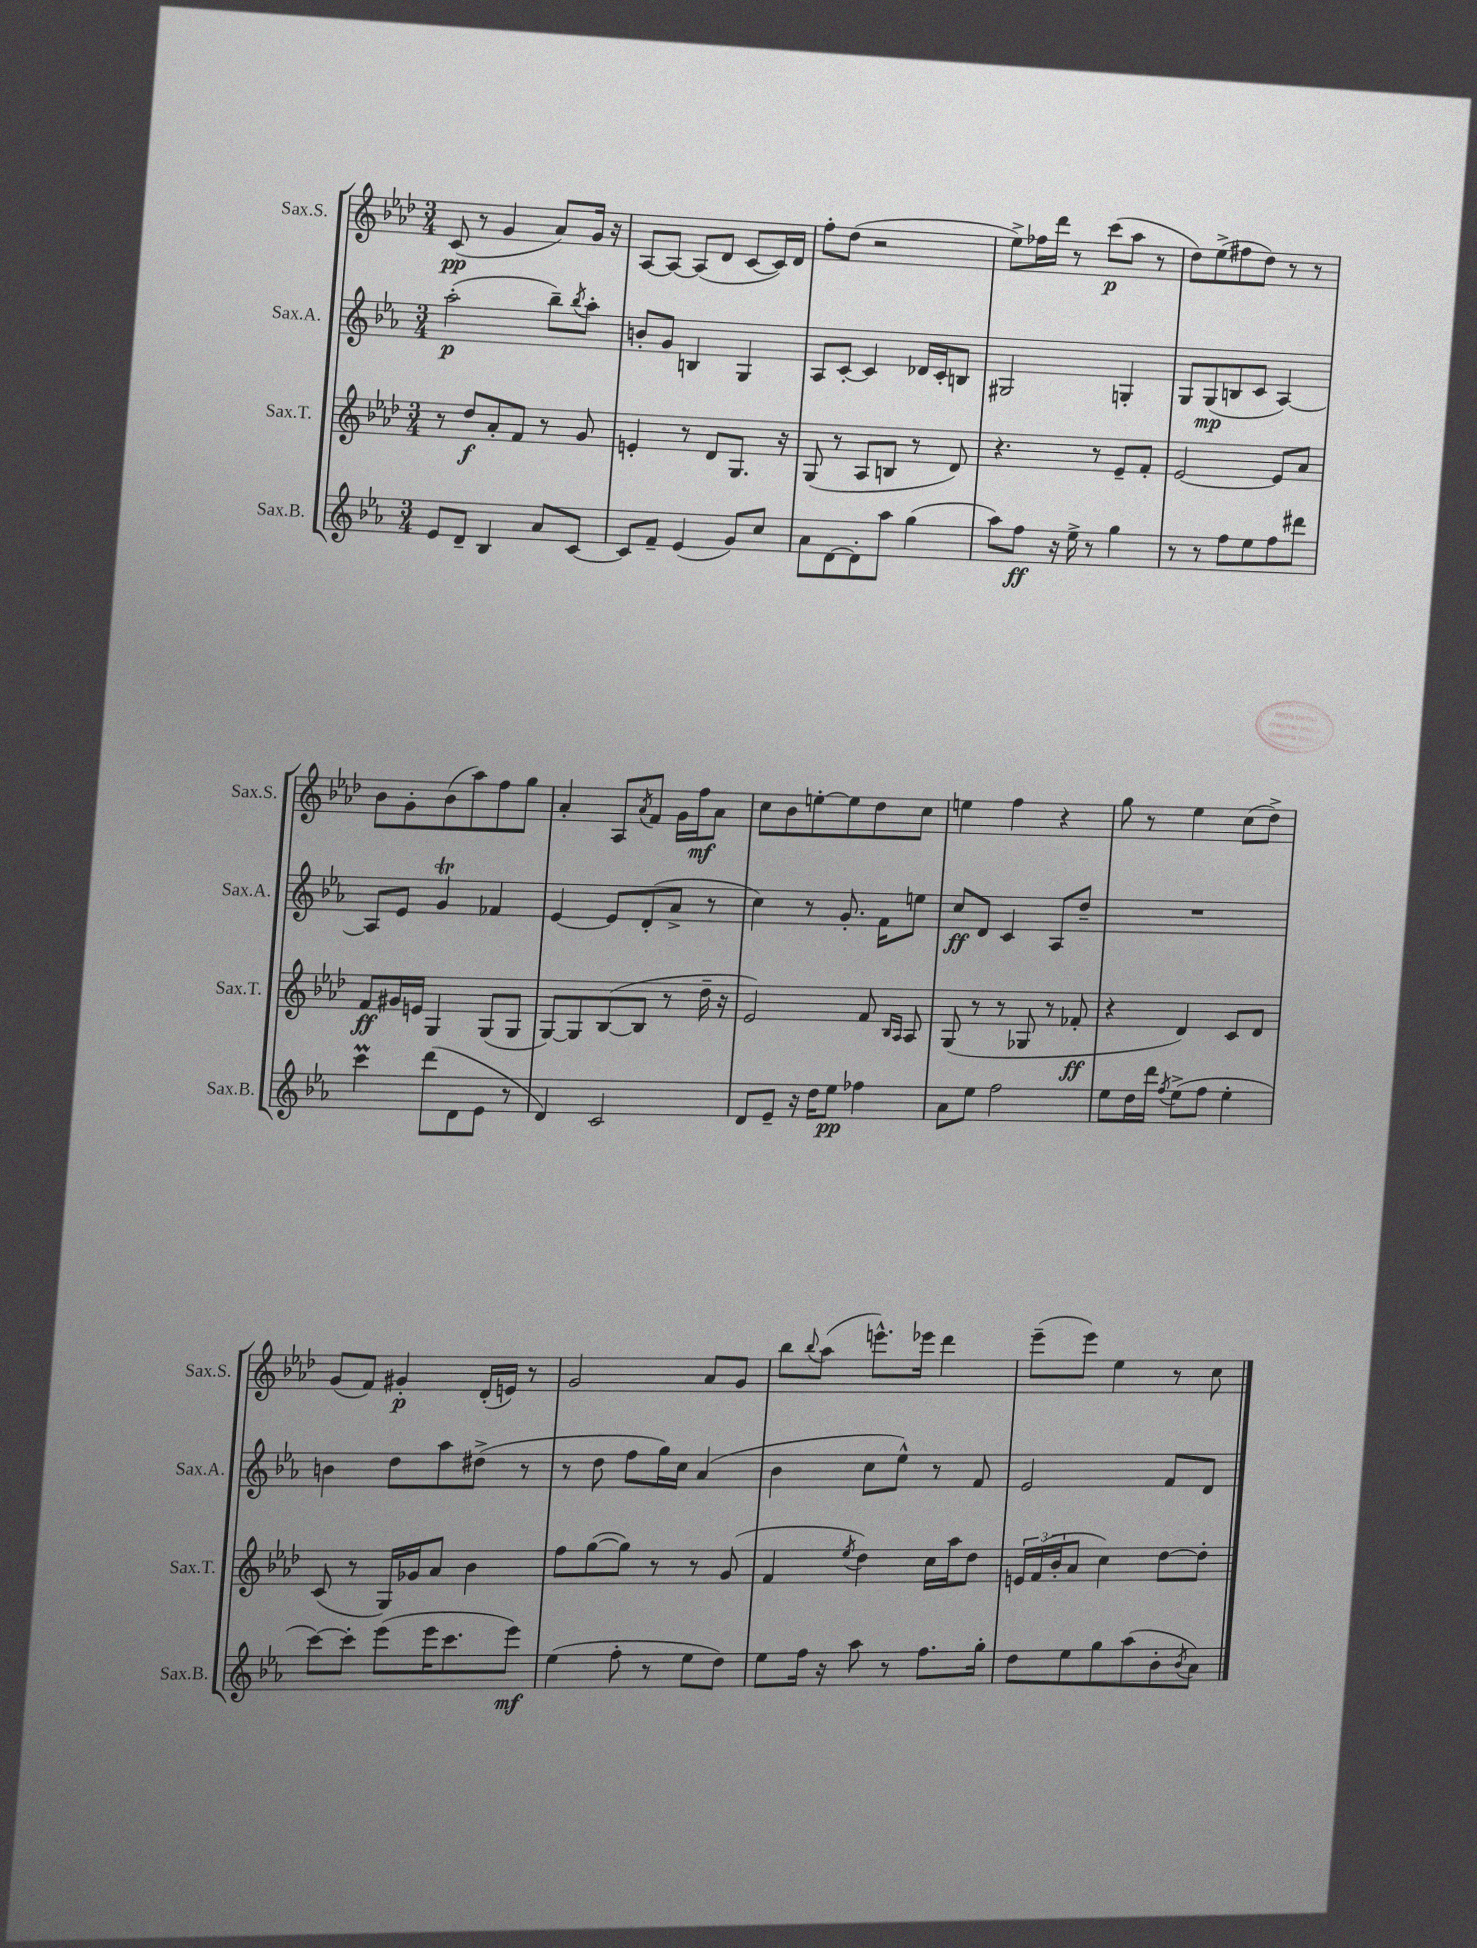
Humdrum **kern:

**kern	**dynam	**kern	**dynam	**kern	**dynam	**kern	**dynam
*part4	*part4	*part3	*part3	*part2	*part2	*part1	*part1
*staff4	*staff4	*staff3	*staff3	*staff2	*staff2	*staff1	*staff1
*I"Sax.B.	*	*I"Sax.T.	*	*I"Sax.A.	*	*I"Sax.S.	*
*I'Sax.B.	*	*I'Sax.T.	*	*I'Sax.A.	*	*I'Sax.S.	*
*clefG2	*	*clefG2	*	*clefG2	*	*clefG2	*
*k[b-e-a-]	*	*k[b-e-a-d-]	*	*k[b-e-a-]	*	*k[b-e-a-d-]	*
*M3/4	*	*M3/4	*	*M3/4	*	*M3/4	*
=1	=1	=1	=1	=1	=1	=1	=1
8e-/L	.	8r	.	(2aa-'\	p	(8c/	pp
8d~/J	.	8dd-/L	f	.	.	8r	.
4B-/	.	8a-'/	.	.	.	4g/	.
.	.	8f/J	.	.	.	.	.
8a-/L	.	8r	.	8bb-~\L)	.	8a-/L)	.
.	.	.	.	8qbb-/	.	.	.
[8c/J	.	8g/	.	8aa-'\J	.	16g/Jk	.
.	.	.	.	.	.	16r	.
=2	=2	=2	=2	=2	=2	=2	=2
8c/L]	.	4en'/	.	8bn'/L	.	[8A-/L	.
8f~/J	.	.	.	8g/J	.	8A-/J_	.
(4e-/	.	8r	.	4Bn/	.	(8A-/L]	.
.	.	8d-/L	.	.	.	8d-/J	.
8g/L)	.	8.G/J	.	4G/	.	[8c/L	.
8cc/J	.	.	.	.	.	16c/L])	.
.	.	16r	.	.	.	16d-/JJ	.
=3	=3	=3	=3	=3	=3	=3	=3
8a-\L	.	(8G/	.	8A-/L	.	8ff'\L	.
[8d\	.	8r	.	[8c'/J	.	(8dd-\J	.
8d'\]	.	8A-/L	.	4c/]	.	2r	.
8aa-\J	.	8Bn/J	.	.	.	.	.
(4gg\	.	8r	.	16d-X/LL	.	.	.
.	.	.	.	16c'/J	.	.	.
.	.	8d-/)	.	8Bn/J	.	.	.
=4	=4	=4	=4	=4	=4	=4	=4
8aa-\L)	.	4.r	.	2G#X/	.	8ee-^\L)	.
8ff\J	ff	.	.	.	.	16ff-X\L	.
.	.	.	.	.	.	16ddd-\JJ	.
16r	.	.	.	.	.	8r	.
16ee-^\	.	.	.	.	.	.	.
8r	.	8r	.	.	.	(8ccc\L	p
4gg\	.	8e-~/L	.	4Gn'/	.	8aa-\J	.
.	.	8f'/J	.	.	.	8r	.
=5	=5	=5	=5	=5	=5	=5	=5
8r	.	[2e-/	.	8G/L	.	8dd-\L)	.
8r	.	.	.	(8G/	mp	(8ee-^\	.
8ff\L	.	.	.	8Bn/	.	8ff#X\	.
8ee-\	.	.	.	8c/J	.	8dd-\J)	.
8ff\	.	8e-/L]	.	[4A-/)	.	8r	.
8ddd#X\J	.	8a-/J	.	.	.	8r	.
!!LO:LB:g=z
=6	=6	=6	=6	=6	=6	=6	=6
4cccM\	.	8f/L	ff	8A-/L]	.	8b-\L	.
.	.	16g#X/L	.	8e-/J	.	8g'\	.
.	.	16en/JJ	.	.	.	.	.
(8ddd\L	.	4G/	.	4gt/	.	(8b-\	.
8d\	.	.	.	.	.	8aa-\)	.
8e-\J	.	(8G/L	.	4f-X/	.	8ff\	.
8r	.	8G/J	.	.	.	8gg\J	.
=7	=7	=7	=7	=7	=7	=7	=7
4d/)	.	[8G/L)	.	[4e-/	.	4a-'/	.
.	.	8G/]	.	.	.	.	.
2c/	.	([8B-/	.	8e-/L]	.	8A-/L	.
.	.	.	.	.	.	8qa-/	.
.	.	8B-/J]	.	(8d'/	.	8f/J	.
.	.	8r	.	8a-^/J	.	16g\LL	.
.	.	.	.	.	.	16ff\J	mf
.	.	16dd-~\	.	8r	.	8a-\J	.
.	.	16r	.	.	.	.	.
=8	=8	=8	=8	=8	=8	=8	=8
8d/L	.	2e-/)	.	4cc\)	.	8cc\L	.
8e-~/J	.	.	.	.	.	8b-\	.
16r	.	.	.	8r	.	[8een'\	.
16dd\KL	.	.	.	.	.	.	.
8ee-\J	pp	.	.	8.g'/	.	8ee\]	.
4ff-X\	.	8f/	.	.	.	8dd-\	.
.	.	.	.	16f\KL	.	.	.
.	.	16qqB-/LL	.	.	.	.	.
.	.	16qqA-/JJ	.	.	.	.	.
.	.	8A-/	.	8een\J	.	8cc\J	.
=9	=9	=9	=9	=9	=9	=9	=9
8a-\L	.	(8G/	.	8cc/L	ff	4een\	.
8ee-\J	.	8r	.	8d/J	.	.	.
2ff\	.	8r	.	4c/	.	4ff\	.
.	.	8G-X/	.	.	.	.	.
.	.	8r	.	8A-/L	.	4r	.
.	.	8f-X'/	ff	8dd~/J	.	.	.
=10	=10	=10	=10	=10	=10	=10	=10
8ee-\L	.	4r	.	2.r	.	8gg\	.
16dd\L	.	.	.	.	.	8r	.
16ddd\JJ	.	.	.	.	.	.	.
8qff/	.	.	.	.	.	.	.
(8ee-^\L	.	4d-/)	.	.	.	4ee-\	.
8ff\J	.	.	.	.	.	.	.
4ee-'\	.	8c/L	.	.	.	(8cc\L	.
.	.	8d-/J	.	.	.	8dd-^\J)	.
!!LO:LB:g=z
=11	=11	=11	=11	=11	=11	=11	=11
[8ccc\L)	.	(8c/	.	4bn\	.	(8g/L	.
8ccc'\J]	.	8r	.	.	.	8f/J)	.
(8eee-\L	.	16G/LL)	.	8dd\L	.	4g#X'/	p
.	.	16g-X/J	.	.	.	.	.
16eee-\K	.	8a-/J	.	8aa-\	.	.	.
8.ccc\	.	.	.	.	.	.	.
.	.	4b-\	.	(8dd#X^\J	.	(16d-'/LL	.
.	.	.	.	.	.	16en/JJ)	.
8eee-\J)	mf	.	.	8r	.	8r	.
=12	=12	=12	=12	=12	=12	=12	=12
(4ee-\	.	8ff\L	.	8r	.	2g/	.
.	.	([8gg\	.	8dd\	.	.	.
8ff'\	.	8gg\J])	.	8ff\L	.	.	.
8r	.	8r	.	16gg\L)	.	.	.
.	.	.	.	16cc\JJ	.	.	.
8ee-\L	.	8r	.	(4a-/	.	8a-/L	.
8dd\J)	.	(8g/	.	.	.	8g/J	.
=13	=13	=13	=13	=13	=13	=13	=13
8ee-\L	.	4f/	.	4b-\	.	8bb-\L	.
.	.	.	.	.	.	8qqbb-/	.
16ff\Jk	.	.	.	.	.	(8aa-\J	.
16r	.	.	.	.	.	.	.
.	.	8qee-/	.	.	.	.	.
8aa-\	.	4dd-\)	.	8cc\L	.	8.eeen^^\L)	.
8r	.	.	.	8ee-^^\J)	.	.	.
.	.	.	.	.	.	16eee-X\Jk	.
8.ff\L	.	16cc\LL	.	8r	.	4ddd-\	.
.	.	16aa-\J	.	.	.	.	.
.	.	8dd-\J	.	8f/	.	.	.
16gg'\Jk	.	.	.	.	.	.	.
=14	=14	=14	=14	=14	=14	=14	=14
8dd\L	.	24en/LL	.	2e-/	.	(8eee-~\L	.
.	.	(24f/	.	.	.	.	.
.	.	24b-'/J	.	.	.	.	.
8ee-\	.	8a-/J	.	.	.	8eee-\J)	.
8gg\	.	4cc\)	.	.	.	4ee-\	.
(8aa-\	.	.	.	.	.	.	.
8b-'\	.	[8dd-\L	.	8f/L	.	8r	.
8qb-/	.	.	.	.	.	.	.
8a-\J)	.	8dd-'\J]	.	8d/J	.	8cc\	.
==	==	==	==	==	==	==	==
*-	*-	*-	*-	*-	*-	*-	*-
